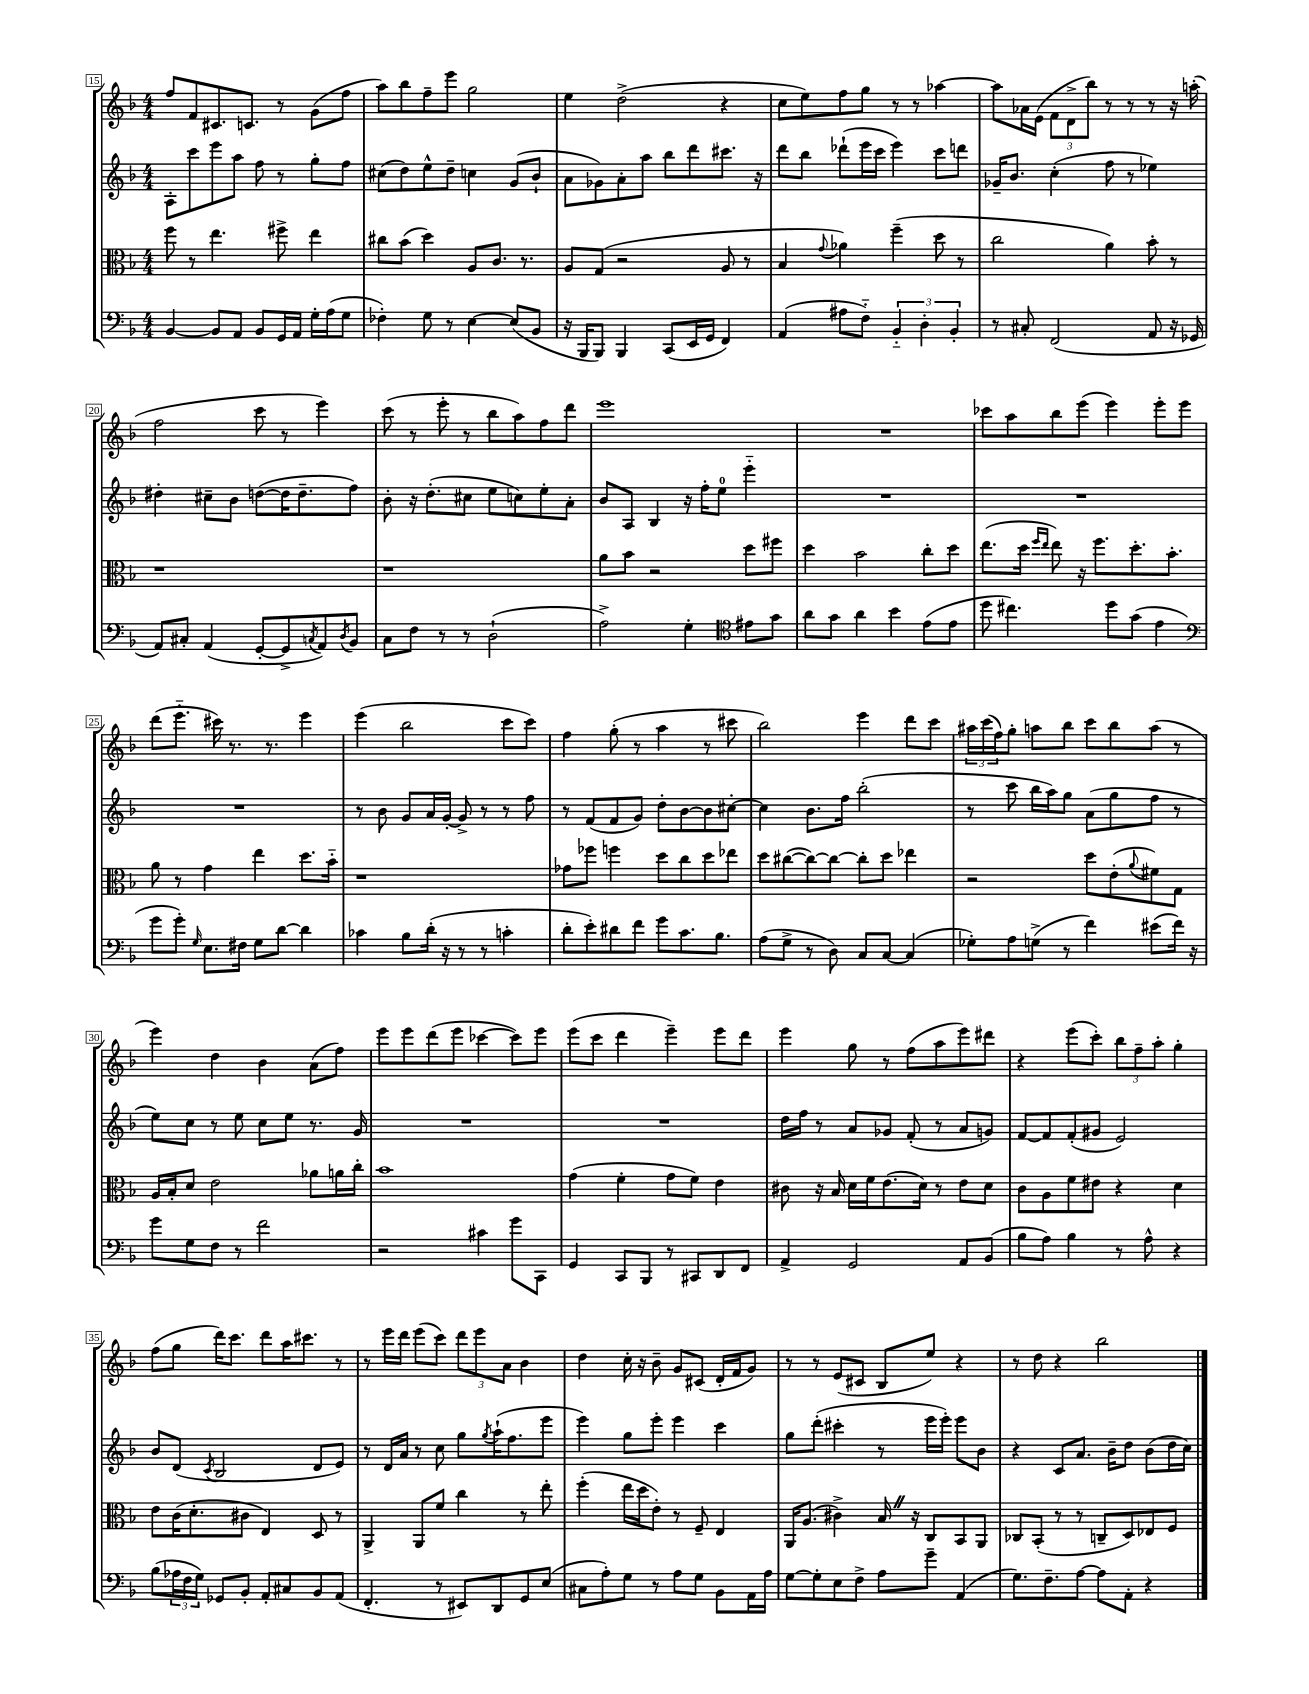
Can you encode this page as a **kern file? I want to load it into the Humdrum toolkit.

**kern	**kern	**kern	**kern
*staff4	*staff3	*staff2	*staff1
*clefF4	*clefC3	*clefG2	*clefG2
*k[b-]	*k[b-]	*k[b-]	*k[b-]
*M4/4	*M4/4	*M4/4	*M4/4
[4BB-	8ff	8A'	8ff
.	8r	8ccc	8f
8BB-]	4.ee	8eee	8.c#
8AA	.	8aa	.
.	.	.	8.c
8BB-	.	8ff	.
16GG	8ff#^	8r	8r
16AA	.	.	.
16G'	4ee	8gg'	(8g
(16A	.	.	.
8G	.	8ff	8ff
=	=	=	=
4F-')	8cc#	(8cc#	8aa)
.	(8b-	8dd)	8bb-
8G	4dd)	8ee^^	8ff~
8r	.	8dd~	8eee
[4E	8A	4cc	2gg
.	8.c	.	.
(8E]	.	(8g	.
.	8.r	.	.
8BB-	.	8b-`	.
=	=	=	=
16r	8A	8a	4ee
16BBB-	.	.	.
8BBB-)	(8G	8g-)	.
4BBB-	2r	8a'	(2dd^
.	.	8aa	.
(8CC	.	8bb-	.
16EE	.	8ddd	.
16GG	.	.	.
4FF)	8A	8.ccc#	4r
.	8r	.	.
.	.	16r	.
=	=	=	=
(4AA	4B-	8ddd	8cc
.	.	8bb-	8ee)
.	8qqg	.	.
8A#	4a-)	(8ddd-`	8ff
8F'~)	.	16eee	8gg
.	.	16ccc	.
6BB-'~	(4ff~	4eee)	8r
.	.	.	8r
6D'	.	.	.
.	8dd	8ccc	[4aa-
6BB-'	.	.	.
.	8r	8ddd	.
=	=	=	=
8r	2cc	16g-~	8aa-]
.	.	8.b-	.
8C#'	.	.	16a-
.	.	.	(16e
(2FF	.	(4cc'	12f
.	.	.	12d^
.	.	.	12bb-)
.	4a)	8ff	8r
.	.	8r	8r
8AA	8b-'	4ee-)	8r
16r	8r	.	16r
16GG-	.	.	(16aa'
=	=	=	=
8AA)	1r	4dd#'	2ff
8C#'	.	.	.
(4AA	.	8cc#~	.
.	.	8b-	.
[8GG'	.	([8dd	8ccc
8GG^]	.	16dd]	8r
.	.	8.dd~	.
8qC	.	.	.
8AA)	.	.	4eee)
8qD	.	.	.
8BB-	.	8ff)	.
=	=	=	=
8C	1r	8b-'	(8ccc
8F	.	16r	8r
.	.	(8.dd'	.
8r	.	.	8eee'
8r	.	8cc#	8r
(2D`	.	8ee	8bb-
.	.	8cc)	8aa)
.	.	8ee'	8ff
.	.	8a'	8ddd
=	=	=	=
2A^)	8a	8b-	1eee
.	8b-	8A	.
.	2r	4B-	.
4G'	.	16r	.
.	.	16ff'	.
.	.	8ee	.
*clefC4	*	*	*
8e#	8dd	4eee'~	.
8g	8ff#	.	.
=	=	=	=
8a	4dd	1r	1r
8g	.	.	.
4a	2b-	.	.
4b-	.	.	.
(8e	8cc'	.	.
8e	8dd	.	.
=	=	=	=
8dd	(8.ee	1r	8ccc-
4.cc#)	.	.	8aa
.	16dd	.	.
.	16qqff	.	.
.	16qqee	.	.
.	8ee)	.	8bb-
.	16r	.	(8eee
.	8.ff	.	.
8dd	.	.	4eee)
(8g	8.dd'	.	.
4e	.	.	8eee'
.	8.b-'	.	.
.	.	.	8eee
=	=	=	=
*clefF4	*	*	*
8g	8a	1r	(8ddd
8g')	8r	.	8.eee'~
16qqG	.	.	.
8.E	4g	.	.
.	.	.	16ccc#)
.	.	.	8.r
16F#	.	.	.
8G	4ee	.	.
.	.	.	8.r
[8d	.	.	.
4d]	8.dd	.	4eee
.	16b-'~	.	.
=	=	=	=
4c-	1r	8r	(4eee
.	.	8b-	.
8B-	.	8g	2bb-
(16d'	.	16a	.
16r	.	[16g'	.
8r	.	8g^]	.
8r	.	8r	.
4c'	.	8r	8ccc
.	.	8ff	8ccc)
=	=	=	=
8d'	8g-	8r	4ff
8e')	8ff-	(8f	.
8d#	4ff	8f	(8gg'
8f	.	8g)	8r
8g	8dd	8dd'	4aa
8.c	8cc	[8b-	.
.	8dd	8b-]	8r
8.B-	.	.	.
.	8ee-	[8cc#'	8ccc#
=	=	=	=
(8A	8dd	4cc#]	2bb-)
8G^	([8cc#	.	.
8r	8cc#_)	8.b-	.
8D)	8cc#_	.	.
.	.	16ff	.
8C	8cc#']	(2bb-'	4eee
[8C	8dd	.	.
(4C]	4ee-	.	8ddd
.	.	.	8ccc
=	=	=	=
8G-')	2r	8r	24aa#
.	.	.	(24ccc
.	.	.	24ff)
8A	.	8ccc	8gg'
(8G^	.	16bb-	8aa
.	.	16aa)	.
8r	.	8gg	8bb-
4f)	8dd	(8a	8ccc
.	(8e'	8gg	8bb-
.	8qqa	.	.
(8e#	8f#)	8ff	(8aa
16f)	8G	8r	8r
16r	.	.	.
=	=	=	=
8g	16A	8ee)	4eee)
.	16B-'	.	.
8G	8d	8cc	.
8F	2e	8r	4dd
8r	.	8ee	.
2f	.	8cc	4b-
.	.	8ee	.
.	8a-	8.r	(8a
.	16a	.	8ff)
.	16cc'	16g	.
=	=	=	=
2r	1b-	1r	8eee
.	.	.	8eee
.	.	.	(8ddd
.	.	.	8eee
4c#	.	.	[4ccc-
8g	.	.	8ccc-])
8CC	.	.	8eee
=	=	=	=
4GG	(4g	1r	(8eee
.	.	.	8ccc
8CC	4f'	.	4ddd
8BBB-	.	.	.
8r	8g	.	4eee~)
8CC#	8f)	.	.
8DD	4e	.	8eee
8FF	.	.	8ddd
=	=	=	=
4AA^	8c#	16dd	4eee
.	.	16ff	.
.	16r	8r	.
.	16B-	.	.
2GG	16d	8a	8gg
.	16f	.	.
.	(8.e	8g-	8r
.	.	(8f'	(8ff
.	16d)	.	.
.	8r	8r	8aa
8AA	8e	8a	8eee)
(8BB-	8d	8g)	8ddd#
=	=	=	=
8B-	8c	[8f	4r
8A)	8A	8f]	.
4B-	8f	(8f'	(8eee
.	8e#	8g#	8ccc')
8r	4r	2e)	12bb-
.	.	.	12ff~
8A^^	.	.	.
.	.	.	12aa'
4r	4d	.	4gg'
=	=	=	=
(8B-	8e	8b-	(8ff
24A-	(16c	(8d	8gg
24F	.	.	.
.	8.d'	.	.
24G)	.	.	.
.	.	8qc	.
8GG-	.	2B-	16ddd)
.	.	.	8.ccc
8BB-'	8c#	.	.
8AA'	4E)	.	8ddd
8C#	.	.	16aa
.	.	.	8.ccc#
8BB-	8D	8d	.
(8AA	8r	8e)	8r
=	=	=	=
4.FF'	4AA^	8r	8r
.	.	16d	16eee
.	.	16a	16ddd
.	8AA	8r	(8eee
8r	8f	8cc	8ccc)
8EE#)	4cc	8gg	12ddd
.	.	.	12eee
.	.	8qgg	.
8DD	.	(16aa`	.
.	.	.	12a
.	.	8.ff	.
8GG	8r	.	4b-
(8E	8ee'	8eee	.
=	=	=	=
8C#	(4ff'	4eee)	4dd
8A')	.	.	.
8G	16ee	8gg	16cc'
.	16dd	.	16r
8r	8e')	8eee'	8b-~
8A	8r	4eee	8g
8G	8F~	.	(8c#
8BB-	4E	4ccc	16d'
.	.	.	16f
16AA	.	.	8g)
16A	.	.	.
=	=	=	=
[8G	16AA	8gg	8r
.	(8.A	.	.
8G']	.	(8ddd'	8r
8E	4c#^)	4ccc#'	(8e
8F^	.	.	8c#
8A	16B-	8r	8B-
.	16r	.	.
8g~	8C	16eee	8ee)
.	.	16eee')	.
(4AA	8BB-	8eee	4r
.	8AA	8b-	.
=	=	=	=
8.G)	8C-	4r	8r
.	(8BB-'	.	8dd
8.F~	.	.	.
.	8r	8c	4r
[8A	8r	8.a	.
8A]	8C~	.	2bb-
.	.	16b-~	.
8AA'	8D)	8dd	.
4r	8E-	(8b-	.
.	8F	16dd	.
.	.	16cc)	.
==	==	==	==
*-	*-	*-	*-
